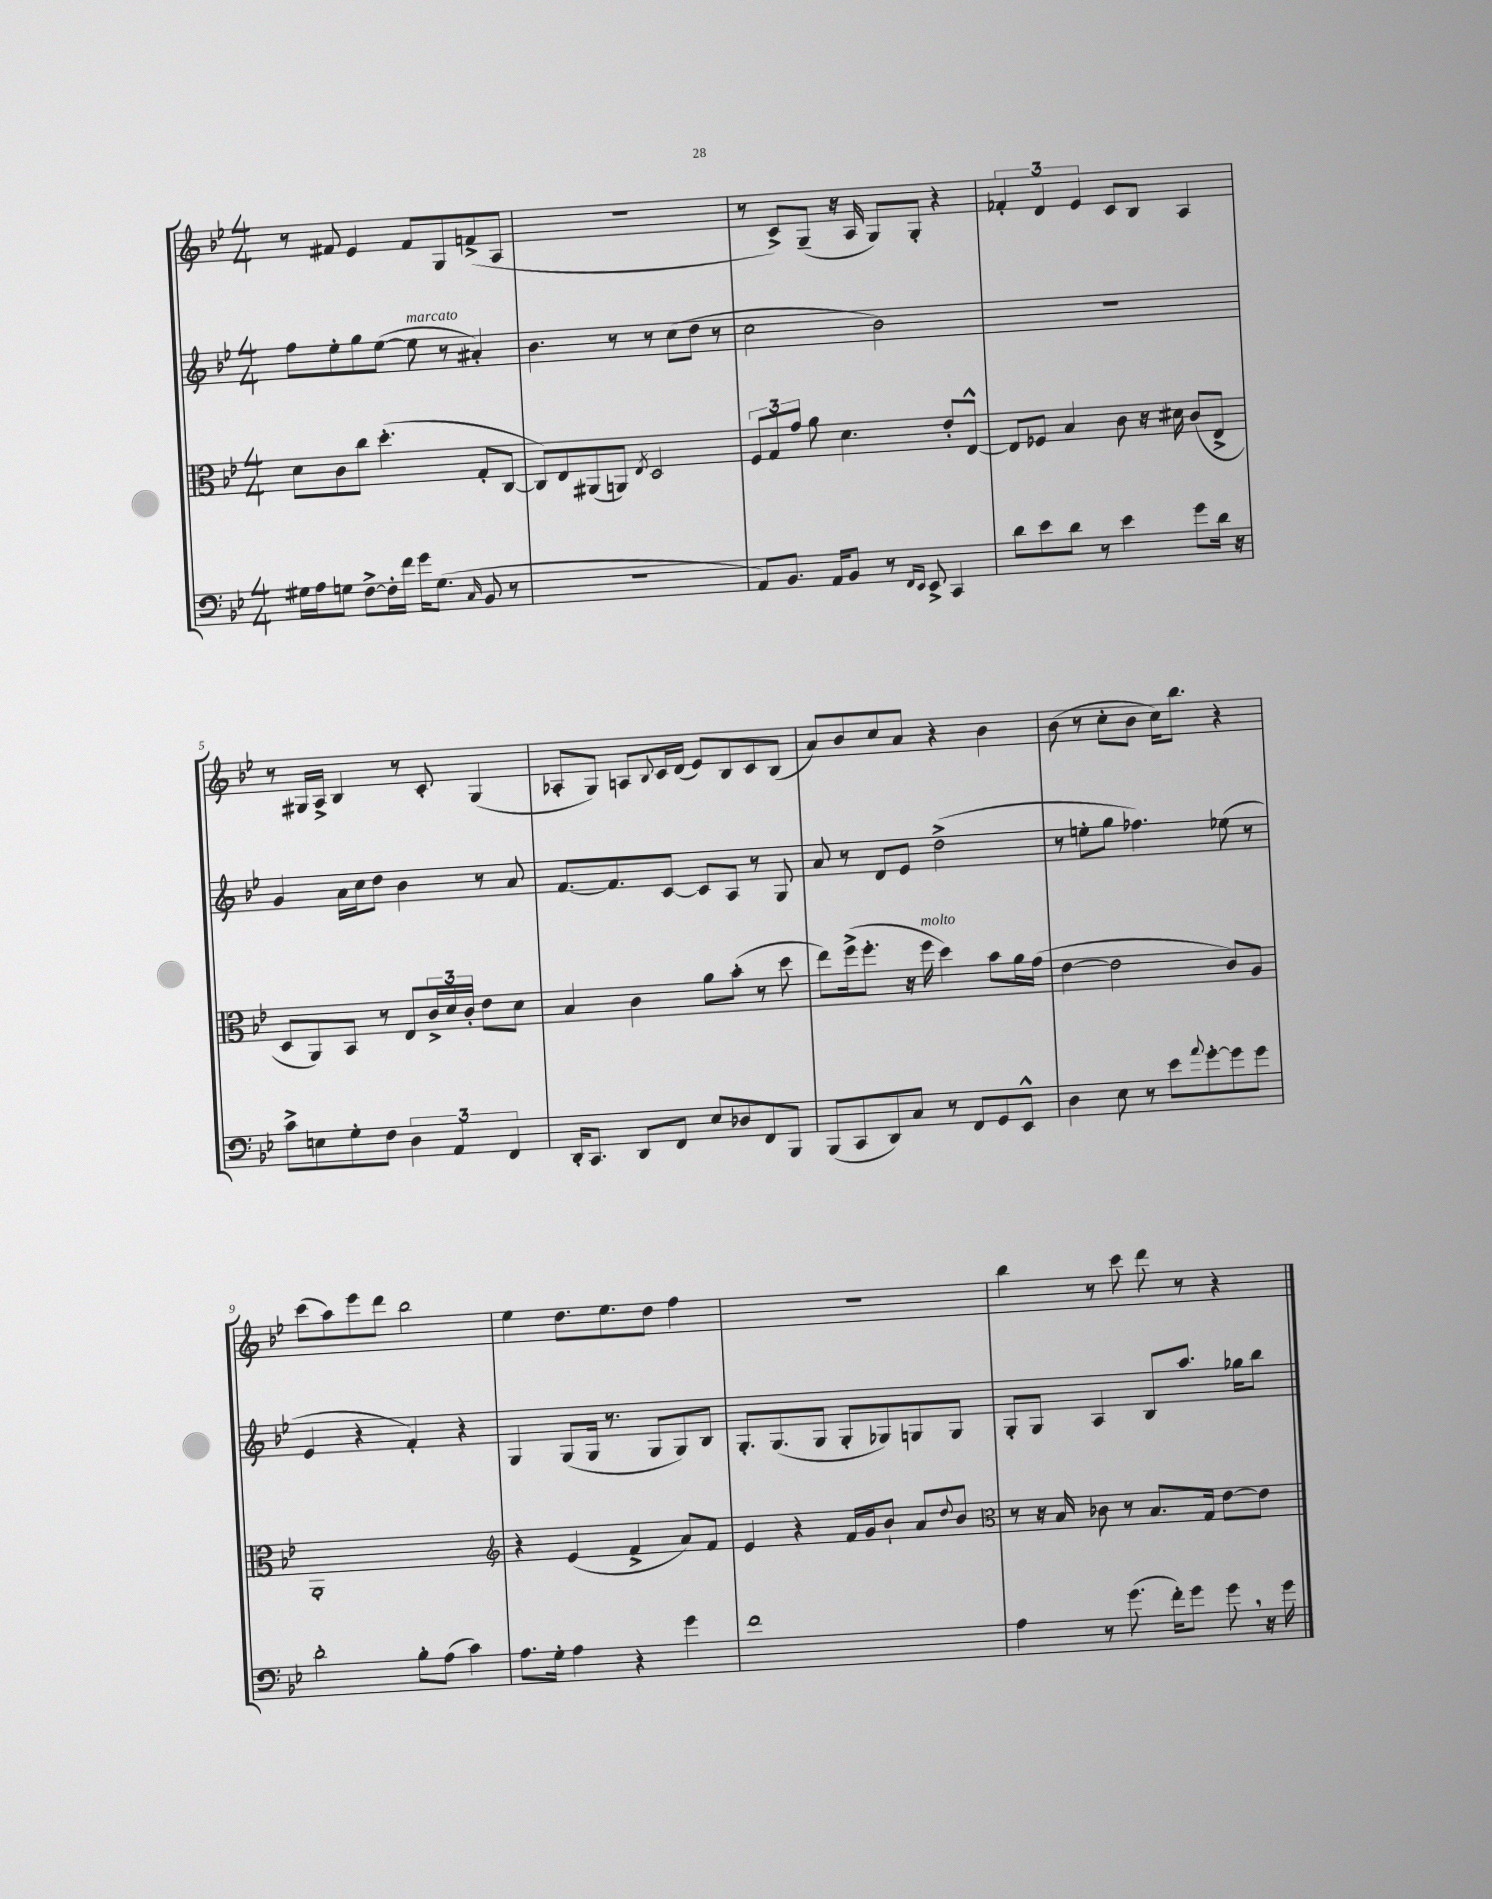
<<
\new StaffGroup <<
\new Staff = "s0" {
    \clef treble \key bes \major \numericTimeSignature \time 4/4
    r8 fis'8 ees'4 fis'8 g8 f'8->( a8 |
    R1 |
    r8 c'8->) g8--( r16 a16 g8) g8-. r4 |
    \tuplet 3/2 { fes'4-. d'4 ees'4 } c'8 bes8 a4 |
    r8 gis16 a16-> bes4 r8 c'8-. gis4( |
    aes8-. g8) a8 \appoggiatura { bes8 } c'16 d'16( ees'8) bes8 c'8 bes8( |
    a'8) bes'8 c''8 a'8 r4 bes'4 |
    bes'8( r8 c''8-. bes'8 c''16) bes''8. r4 |
    c'''8( a''8) ees'''8 d'''8 bes''2 |
    ees''4 d''8. ees''8. d''8 f''4 |
    R1 |
    bes''4 r8 c'''8 d'''8 r8 r4 \bar "|." |
}
\new Staff = "s1" {
    \clef treble \key bes \major \numericTimeSignature \time 4/4
    f''8 ees''8-. g''8 ees''8~( ees''8^\markup { \italic "marcato" } r8 ais'4-.) |
    bes'4. r8 r8 c''8( d''8 r8 |
    c''2 bes'2) |
    R1 |
    g'4 a'16 c''16 d''8 bes'4 r8 a'8 |
    f'8.~ f'8. c'8~ c'8 a8 r8 g8 |
    a'8 r8 d'8 ees'8 d''2->( |
    r8 e''8-. g''8 fes''4.) ees''8( r8 |
    ees'4 r4 f'4-.) r4 |
    g4 g8( g16 r8. g8 g8) bes8 |
    g8.-. g8.( g8 g8-. ges8) g8 g8 |
    g8-. g8 a4 bes8 a''8. ges''16 bes''8 \bar "|." |
}
\new Staff = "s2" {
    \clef alto \key bes \major \numericTimeSignature \time 4/4
    d'8 c'8 c''8 d''4.-.( g8-. c8~ |
    c8) ees8 ais,8( a,8) \acciaccatura { ees8 } d2 |
    \tuplet 3/2 { f8 g8 g'8 } a'8 d'4. ees'8-. ees8~-^ |
    ees8 fes8 bes4 c'8 r16 dis'16 c'8( ees8-> |
    d8 a,8) bes,8 r8 ees8 \tuplet 3/2 { c'16-> d'16 c'16-. } ees'8 d'8 |
    bes4 c'4 a'8 bes'8-.( r8 d''8 |
    ees''8) f''16->( f''8.-. r16 f''16^\markup { \italic "molto" } d''4) bes'8 a'16 g'16( |
    ees'4~ ees'2 c'8) a8 |
    a,1-. |
    \clef treble r4 ees'4( f'4-> a'8) f'8 |
    ees'4 r4 f'16 g'16 bes'8-! a'8 \appoggiatura { d''8 } bes'8 |
    \clef alto r8 r16 bes16 ces'8 r8 bes8. g16 ees'8~ ees'8 \bar "|." |
}
\new Staff = "s3" {
    \clef bass \key bes \major \numericTimeSignature \time 4/4
    gis16 a16 g8 f8~-> f16-. f'16 g'16 g8.( \grace { c16 } bes,8 r8 |
    R1 |
    a,8) bes,8. a,16 bes,8 r8 \grace { f,16 ees,16 } ees,8-> c,4 |
    d'8 ees'8 d'8 r8 ees'4 g'8 d'16 r16 |
    c'8-> e8 g8-. f8 \tuplet 3/2 { d4 a,4 f,4 } |
    d,16-. c,8. d,8 f,8 ees8 des8 f,8 bes,,8 |
    bes,,8( c,8 d,8) c8 r8 f,8 g,8 ees,8-^ |
    d4 ees8 r8 ees'8 \appoggiatura { a'8 } g'8~-. g'8 g'8 |
    d'2-. bes8-. a8( c'4) |
    a8. g16-. a4 r4 g'4 |
    f'1 |
    a4 r8 g'8.( f'16-.) g'8 g'8 \breathe r16 g'16 \bar "|." |
}
>>
>>
